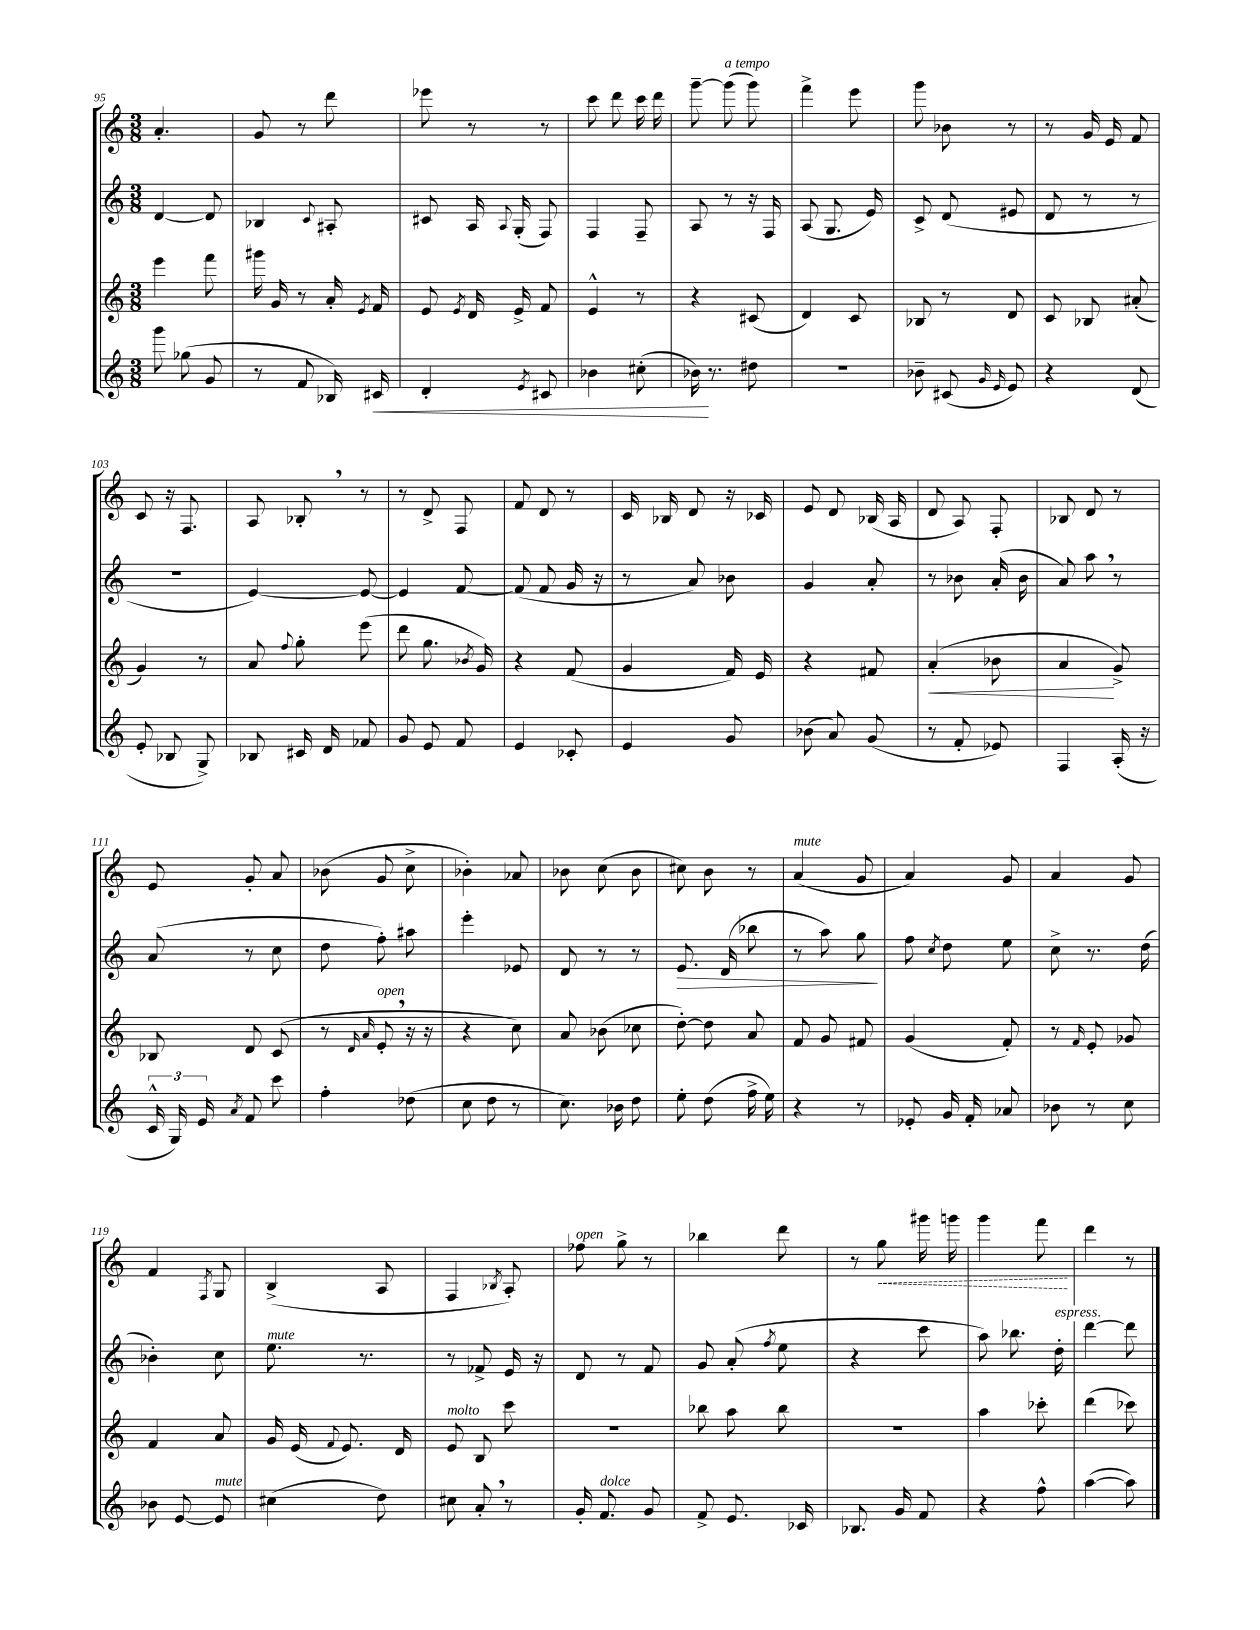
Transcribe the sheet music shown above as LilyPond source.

<<
\new StaffGroup <<
\new Staff = "s0" {
    \clef treble \key c \major \numericTimeSignature \time 3/8
    \autoBeamOff a'4.-. |
    g'8 r8 d'''8 |
    ees'''8 r8 r8 |
    c'''8 d'''8 c'''16 d'''16 |
    g'''8~-- g'''8^\markup { \italic "a tempo" }( g'''8) |
    f'''4-> e'''8 |
    g'''8 bes'8 r8 |
    r8 g'16 e'16 f'8 |
    c'8 r16 f8. |
    a8 bes8-. \breathe r8 |
    r8 d'8-> f8 |
    f'8 d'8 r8 |
    c'16 bes16 d'8 r16 ces'16 |
    e'8 d'8 bes16( a16 |
    d'8 a8) f8-. |
    bes8 d'8 r8 |
    e'8 g'8-. a'8 |
    bes'8( g'8 c''8-> |
    bes'4-.) aes'8 |
    bes'8 c''8( bes'8 |
    cis''8) b'8 r8 |
    a'4^\markup { \italic "mute" }( g'8 |
    a'4) g'8 |
    a'4 g'8 |
    f'4 \acciaccatura { f8 } g8 |
    b4->( a8 |
    f4 \acciaccatura { bes8 } a8-.) |
    fes''8^\markup { \italic "open" } g''8-> r8 |
    bes''4 d'''8 |
    r8 \once \override Hairpin.style = #'dashed-line g''8\< gis'''16 g'''16 |
    g'''4 f'''8\! |
    d'''4 r8 \bar "|." |
}
\new Staff = "s1" {
    \clef treble \key c \major \numericTimeSignature \time 3/8
    \autoBeamOff d'4~ d'8 |
    bes4 \appoggiatura { c'8 } ais8-. |
    cis'8 a16 \appoggiatura { a8 } g16-.( f8) |
    f4 f8-- |
    a8 r8 r16 f16 |
    a8( g8. e'16) |
    c'8-> d'8( eis'8 |
    d'8 r8 r8 |
    R4. |
    e'4~) e'8~ |
    e'4 f'8~ |
    f'8( f'8 g'16 r16 |
    r8 a'8) bes'8 |
    g'4 a'8-. |
    r8 bes'8 a'16-.( bes'16 |
    a'8) a''8 \breathe r8 |
    a'8( r8 c''8 |
    d''8 f''8-.) ais''8 |
    e'''4-. ees'8 |
    d'8 r8 r8 |
    e'8.\> d'16( bes''8 |
    r8 a''8) g''8\! |
    f''8 \acciaccatura { c''8 } d''8 e''8 |
    c''8-> r8. d''16( |
    bes'4-.) c''8 |
    e''8.^\markup { \italic "mute" } r8. |
    r8 fes'8-> e'16 r16 |
    d'8 r8 f'8 |
    g'8 a'8-.( \acciaccatura { f''8 } e''8 |
    r4 c'''8 |
    a''8) bes''8. d''16-.^\markup { \italic "espress." } |
    d'''4~ d'''8 \bar "|." |
}
\new Staff = "s2" {
    \clef treble \key c \major \numericTimeSignature \time 3/8
    \autoBeamOff e'''4 f'''8 |
    gis'''16 g'16 r8 a'16-. \acciaccatura { e'8 } f'16 |
    e'8 \acciaccatura { e'8 } d'16 e'16-> f'8 |
    e'4-^ r8 |
    r4 cis'8( |
    d'4) c'8 |
    bes8 r8 d'8 |
    c'8 bes8 ais'8-.( |
    g'4) r8 |
    a'8 \appoggiatura { f''8 } g''8-. e'''8( |
    d'''8 g''8. \acciaccatura { bes'8 } g'16) |
    r4 f'8( |
    g'4 f'16) e'16 |
    r4 fis'8 |
    a'4-.\<( bes'8 |
    a'4\! g'8->) |
    bes8 d'8 c'8( |
    r8 \grace { d'16 a'16 } e'8-.^\markup { \italic "open" } \breathe r16 r16 |
    r4 c''8) |
    a'8 bes'8( ces''8 |
    d''8~-.) d''8 a'8 |
    f'8 g'8 fis'8 |
    g'4( f'8-.) |
    r8 \grace { f'16 } e'8-. ges'8 |
    f'4 a'8 |
    g'16 e'16( \appoggiatura { f'8 } e'8.) d'16 |
    e'8^\markup { \italic "molto" } b8 c'''8 |
    R4. |
    bes''8 a''8 bes''8 |
    R4. |
    a''4 ces'''8-. |
    d'''4( ces'''8) \bar "|." |
}
\new Staff = "s3" {
    \clef treble \key c \major \numericTimeSignature \time 3/8
    \autoBeamOff g'''8 ges''8( g'8 |
    r8 f'8 bes16) cis'16\< |
    d'4-. \acciaccatura { e'8 } cis'8 |
    bes'4 cis''8-.( |
    bes'16\!) r8. dis''8 |
    R4. |
    bes'8-- cis'8( \grace { g'16 e'16 } e'8) |
    r4 d'8( |
    e'8-. bes8 g8->) |
    bes8 cis'16 d'16 fes'8 |
    g'8 e'8 f'8 |
    e'4 ces'8-. |
    e'4 g'8 |
    bes'8( a'8) g'8( |
    r8 f'8-. ees'8) |
    f4 a16-.( r16 |
    \tuplet 3/2 { c'16-^ g16) e'16 } \acciaccatura { a'8 } f'8 c'''8 |
    f''4-. des''8( |
    c''8 d''8 r8 |
    c''8.) bes'16 d''8 |
    e''8-. d''8( f''16-> e''16) |
    r4 r8 |
    ees'8-. g'16 f'16-. aes'8 |
    bes'8 r8 c''8 |
    bes'8 e'8~ e'8^\markup { \italic "mute" } |
    cis''4( d''8) |
    cis''8 a'8-. \breathe r8 |
    g'16-. f'8.^\markup { \italic "dolce" } g'8 |
    f'8-> e'8. ces'16 |
    bes8. g'16 f'8 |
    r4 f''8-^ |
    a''4~( a''8) \bar "|." |
}
>>
>>
\layout { \context { \Score currentBarNumber = #95 } }
